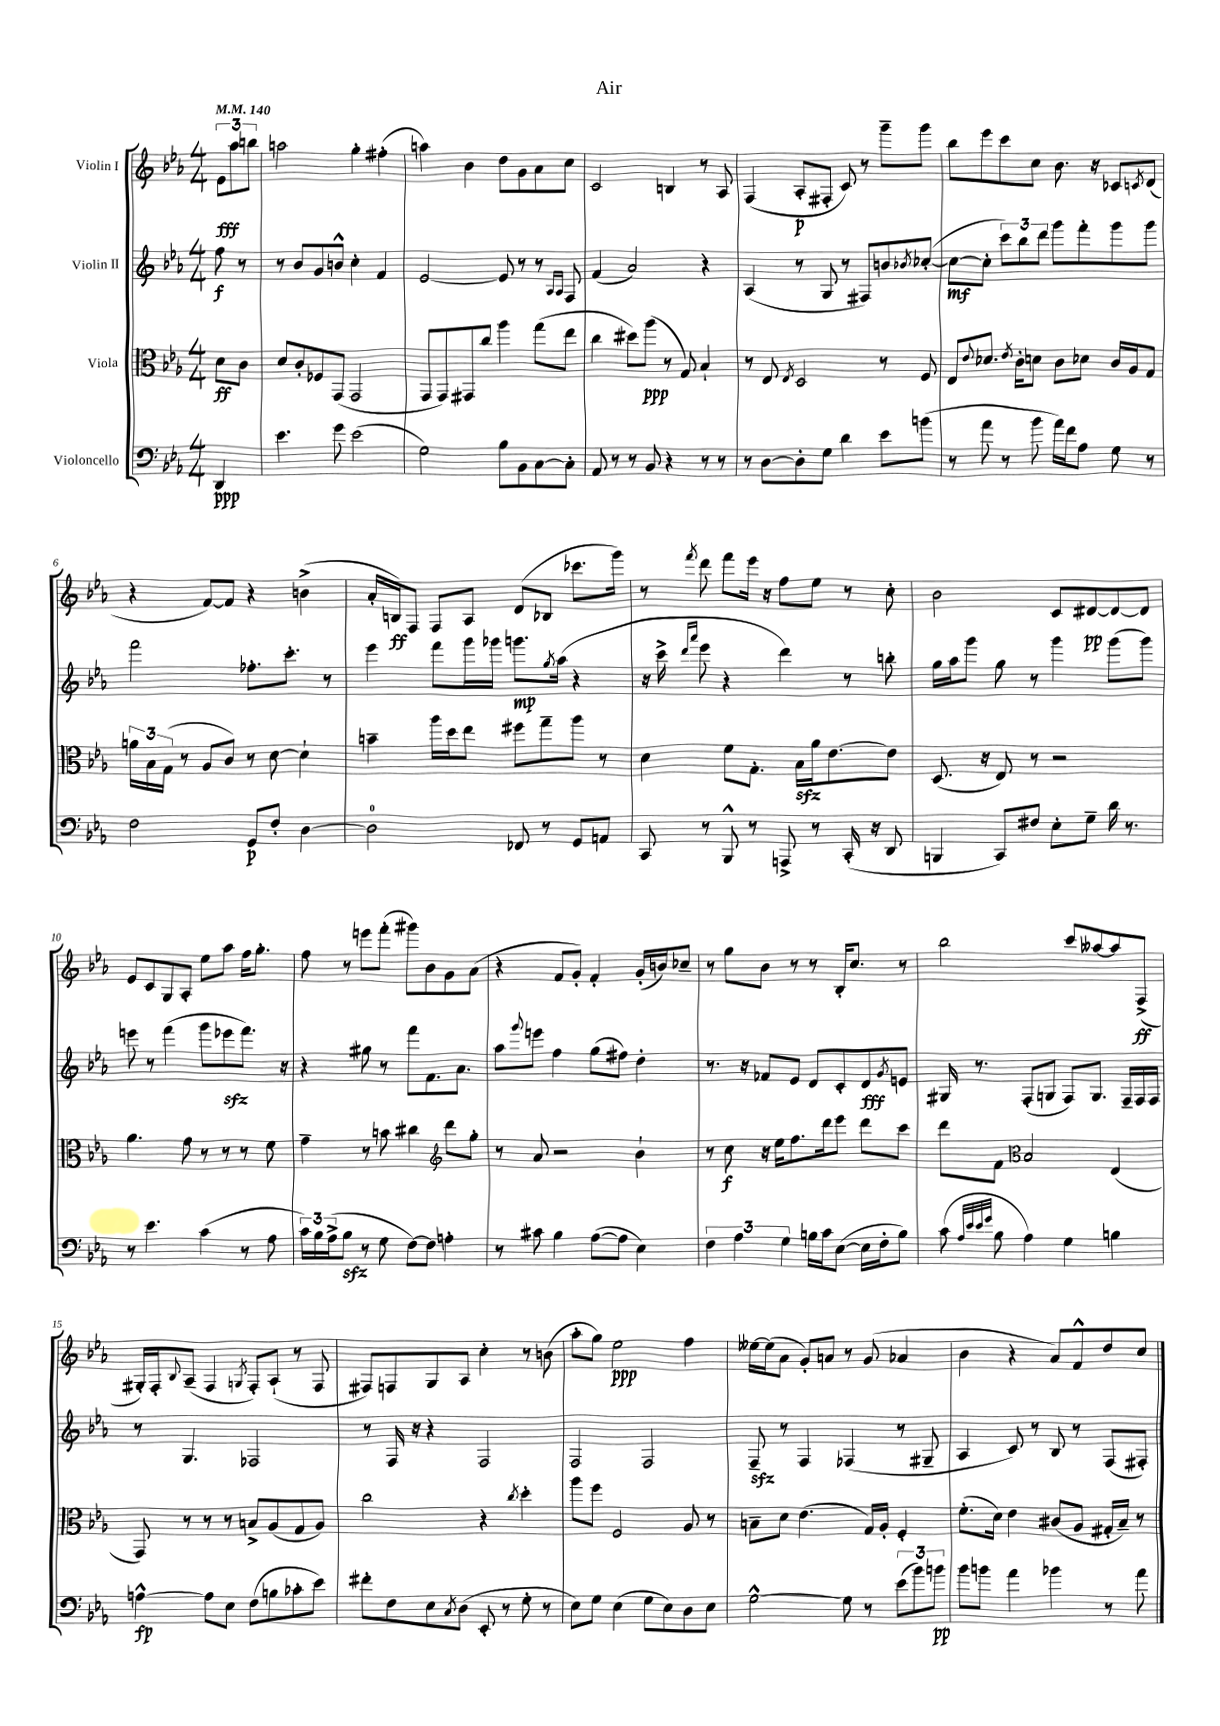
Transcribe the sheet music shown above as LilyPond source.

\header { title = "Air" }
<<
\new StaffGroup <<
\new Staff = "s0" \with { instrumentName = "Violin I" } {
    \clef treble \key ees \major \numericTimeSignature \time 4/4 \partial 4 \tempo 4 = 140
    \tuplet 3/2 { ees'8\fff aes''8 b''8 } |
    a''2 g''4-. fis''4-.( |
    a''4) bes'4 d''8 g'8 aes'8 c''8 |
    c'2 b4 r8 aes8 |
    f4( aes8-.\p fis8-. c'8) r8 g'''8-- g'''8 |
    bes''8 ees'''8 c'''8 c''8 bes'8. r16 ces'8 \acciaccatura { c'8 } d'8( |
    r4 f'8~) f'8 r4 b'4->( |
    aes'16-. b16\ff) f8 f8 aes8 d'8( bes8 ces'''8. g'''16) |
    r8 \acciaccatura { f'''8 } d'''8 f'''8 ees'''16 r16 f''8 ees''8 r8 c''8-. |
    bes'2 c'8 dis'8~\pp dis'8~ dis'8 |
    ees'8 c'8 g8 aes8-. ees''8 aes''8 f''16 g''8.-. |
    f''8 r8 e'''8 f'''8-.( gis'''8) bes'8 g'8 aes'8( |
    r4 f'8 g'8-.) f'4-. g'16-.( b'16) ces''8-- |
    r8 g''8 bes'8 r8 r8 bes16-. c''8. r8 |
    bes''2 c'''8 aeses''8~ aeses''8 f8->\ff( |
    gis16-.) f16-. \appoggiatura { bes8 } aes8--( f4 \acciaccatura { g8 } f8-.) aes8-!( r8 f8 |
    fis8) f8 g8 aes8 c''4-. r8 b'8( |
    aes''8-. g''8) ees''2\ppp f''4 |
    eeses''16~ eeses''16( aes'8 g'8-.) a'8 r8 g'8( aes'4 |
    bes'4 r4 aes'8) f'8-^ d''8 c''8 \bar "|." |
}
\new Staff = "s1" \with { instrumentName = "Violin II" } {
    \clef treble \key ees \major \numericTimeSignature \time 4/4 \partial 4
    f''8\f r8 |
    r8 bes'8 g'8 b'8-^ c''4-. f'4 |
    ees'2~ ees'8 r8 r8 \grace { aes16 aes16 } f8 |
    f'4( aes'2) r4 |
    aes4( r8 g8 r8 fis8) b'8 \acciaccatura { bes'8 } ces''8~-.( |
    ces''8~\mf ces''8-. \tuplet 3/2 { c'''8) bes''8 d'''8 } g'''8 f'''8-. g'''8 g'''8 |
    f'''2 fes''8.-. c'''8.-. r8 |
    ees'''4 f'''8 g'''16 ges'''16 g'''8.\mp \acciaccatura { g''8 } aes''16( r4 |
    r16 c'''16-> \grace { d'''16 aes'''16 } ees'''8 r4 d'''4) r8 b''8-. |
    g''16 aes''16 g'''8 g''8 r8 g'''4 g'''8( g'''8) |
    e'''8 r8 f'''4( g'''8 ees'''8\sfz f'''8.) r16 |
    r4 gis''8 r8 f'''8 f'8. aes'8. |
    aes''8 \appoggiatura { g'''8 } e'''8 f''4 g''8( fis''8) d''4-. |
    r8. r16 fes'8 ees'8 d'8 c'8-. d'8\fff \acciaccatura { g'8 } e'8 |
    gis16 r8. f8-.( g8 f8) g8. f16-- f16 f16 |
    r8 g4. fes2 |
    r8 f16 r16 r4 f2 |
    f2 f2 |
    f8--\sfz r8 f4 fes4( r8 gis8-- |
    aes4 c'8) r8 bes8 r8 f8( fis8-.) \bar "|." |
}
\new Staff = "s2" \with { instrumentName = "Viola" } {
    \clef alto \key ees \major \numericTimeSignature \time 4/4 \partial 4
    d'8\ff c'8 |
    d'8 c'8-. fes8 g,8( g,2 |
    g,8 g,8) gis,8 c''8 aes''4 g''8( ees''8 |
    c''4 dis''8) aes''8\ppp( r8 g8) bes4-! |
    r8 ees8 \acciaccatura { ees8 } d2 r8 f8 |
    ees8 \appoggiatura { ees'8 } des'8. \acciaccatura { ees'8 } c'16-. d'8 c'8 des'8 c'16 aes16 g8 |
    \tuplet 3/2 { a'16 bes16 g16( } r8 aes8 c'8) r8 d'8~ d'4-! |
    b'4-- aes''16 d''16 ees''8 fis''8 g''8-- aes''8 r8 |
    d'4 f'8 g8.-. bes16\sfz aes'16 ees'8.~ ees'8 |
    d8.( r16 ees8) r8 r2 |
    aes'4. g'8 r8 r8 r8 f'8 |
    g'4-- r8 b'8 cis''4 \clef treble d'''8 g''8-. |
    r8 aes'8 r2 bes'4-! |
    r8 c''8\f r16 ees''16 f''8. d'''16 ees'''8 d'''8 c'''8 |
    d'''8 f'8 \clef alto bes2 ees4( |
    g,8) r8 r8 r8 b8-> aes8( g8 aes8) |
    c''2 r4 \acciaccatura { c''8 } d''4-. |
    aes''8 f''8 f2 aes8 r8 |
    b8-- d'8 ees'4.( g16) aes16-. f4-. |
    f'8.-.( d'16) ees'4 cis'8( aes8 gis16-. bes16--) r8 \bar "|." |
}
\new Staff = "s3" \with { instrumentName = "Violoncello" } {
    \clef bass \key ees \major \numericTimeSignature \time 4/4 \partial 4
    d,4\ppp |
    ees'4. g'8 ees'2( |
    g2) bes8 bes,8 c8~ c8-. |
    aes,8 r8 r8 bes,8 r4 r8 r8 |
    r8 d8~ d8-. g8 d'4 ees'8 b'8( |
    r8 aes'8 r8 bes'8 aes'16) f'16 aes8 g8 r8 |
    f2 g,8\p f8-. d4~ |
    d2-0 fes,8 r8 g,8 a,8 |
    c,8 r8 bes,,8-^ r8 a,,8-> r8 c,16-.( r16 d,8 |
    b,,4 c,8) fis8 ees8-. g8-- d'16 r8. |
    r8 ees'4. c'4( r8 aes8 |
    \tuplet 3/2 { c'16) bes16 aes16->( } bes8\sfz r8 g8 f8~) f8 a4-. |
    r8 cis'8 bes4 aes8~( aes8 ees4) |
    \tuplet 3/2 { f4 aes4 g4 } b16 c'16 ees8~( ees16 f16-. b8) |
    c'8( \grace { aes32 ees'32 ees'32 g'32 } bes8 aes4) g4 b4 |
    a4~-^\fp a8 ees8 f8( b8 ces'8-. ees'8) |
    fis'8-. f8 ees8 \acciaccatura { c8 } d8( ees,8-. r8 g8-. r8 |
    ees8) g8 ees4( g8 ees8) d8 ees8 |
    g2~-^ g8 r8 \tuplet 3/2 { ees'8( bes'8) b'8\pp } |
    bes'8 b'8 aes'4 bes'4 r8 aes'8 \bar "|." |
}
>>
>>
